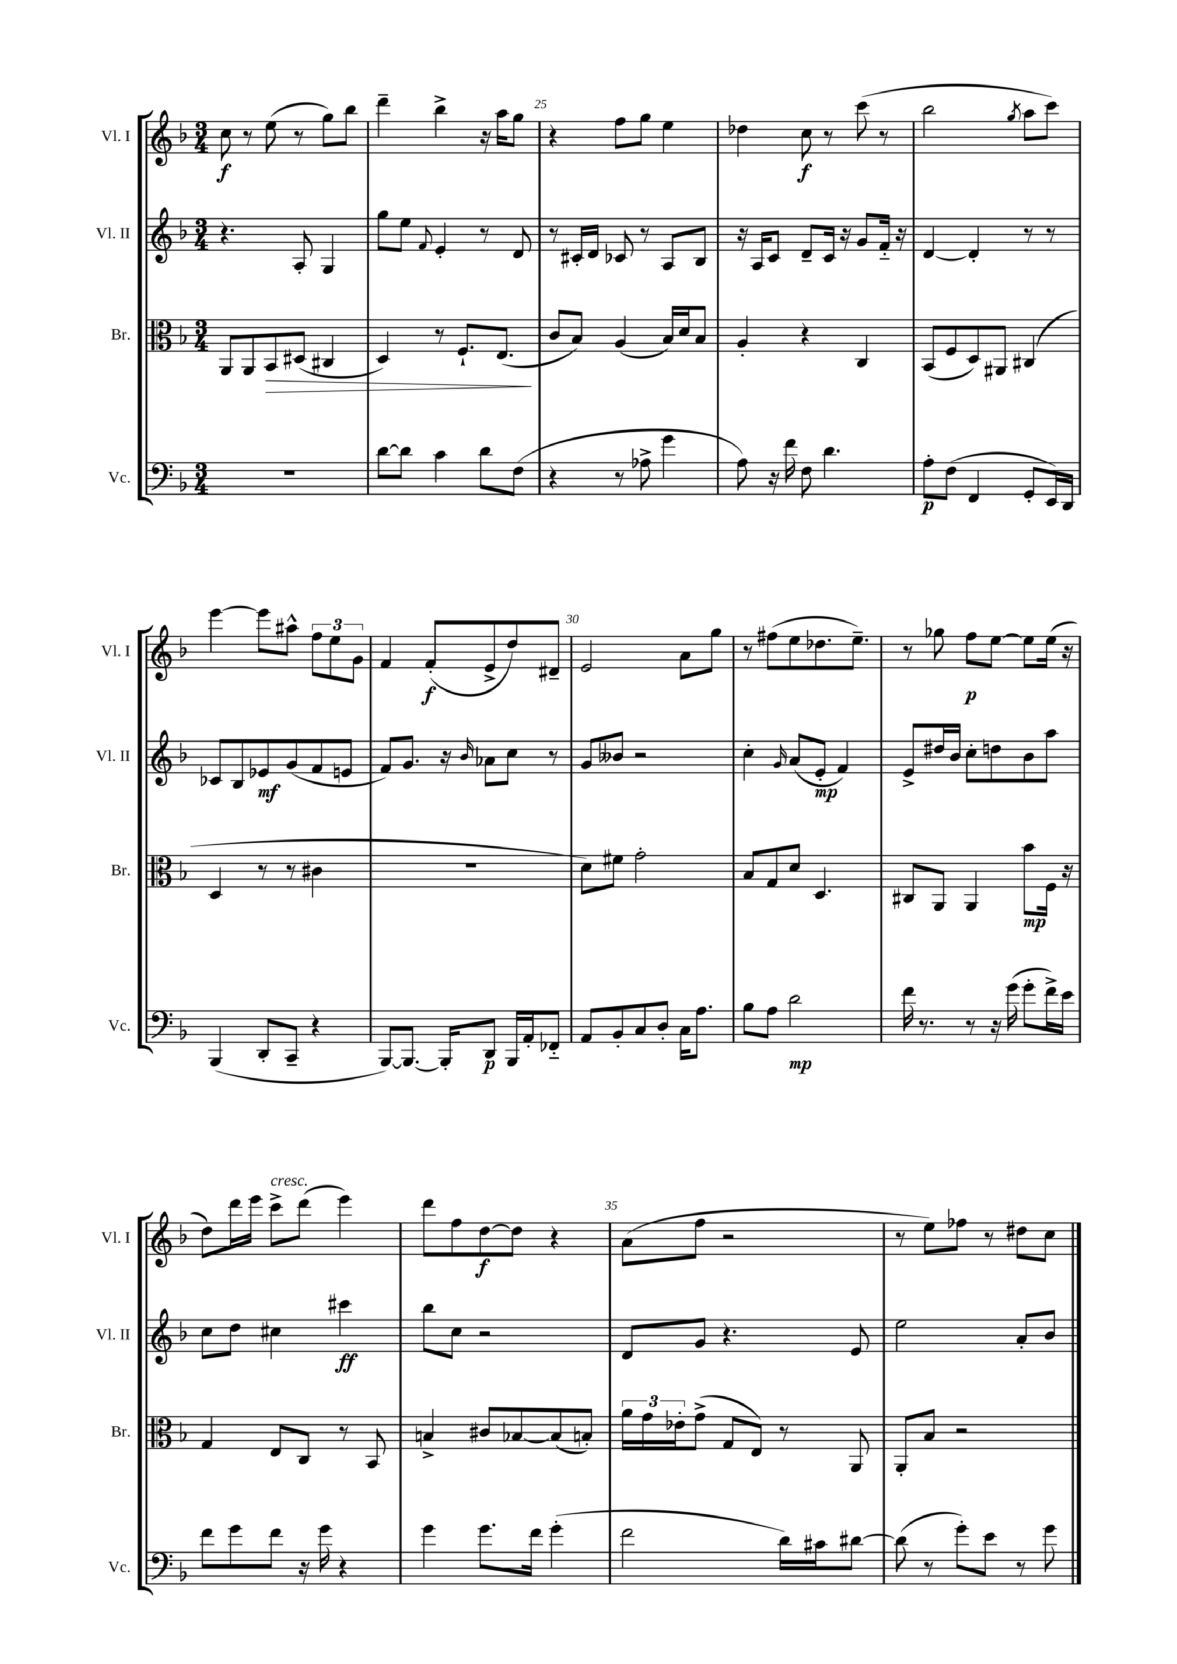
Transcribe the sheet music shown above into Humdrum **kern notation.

**kern	**dynam	**kern	**dynam	**kern	**dynam	**kern	**dynam
*part4	*part4	*part3	*part3	*part2	*part2	*part1	*part1
*staff4	*staff4	*staff3	*staff3	*staff2	*staff2	*staff1	*staff1
*I"Vc.	*	*I"Br.	*	*I"Vl. II	*	*I"Vl. I	*
*I'Vc.	*	*I'Br.	*	*I'Vl. II	*	*I'Vl. I	*
*clefF4	*	*clefC3	*	*clefG2	*	*clefG2	*
*k[b-]	*	*k[b-]	*	*k[b-]	*	*k[b-]	*
*M3/4	*	*M3/4	*	*M3/4	*	*M3/4	*
=23	=23	=23	=23	=23	=23	=23	=23
2.r	.	8AA/L	.	4.r	.	8cc\	f
.	.	8AA/	.	.	.	8r	.
!	!	!	!LO:HP:b	!	!	!	!
.	.	8BB-/	>	.	.	(8ee\	.
.	.	(8D#X/J	.	8A'/	.	8r	.
.	.	4C#X/	.	4G/	.	8gg\L)	.
.	.	.	.	.	.	8bb-\J	.
=24	=24	=24	=24	=24	=24	=24	=24
[8d\L	.	4D/)	.	8gg\L	.	4ddd~\	.
8d\J]	.	.	.	8ee\J	.	.	.
.	.	.	.	8qqf/	.	.	.
4c\	.	8r	.	4e'/	.	4bb-^\	.
.	.	8.F`/L	.	.	.	.	.
8d\L	.	.	.	8r	.	16r	.
.	.	(8.E/J	.	.	.	16aa\KL	.
(8F\J	.	.	.	8d/	.	8gg\J	.
.	.	.	]	.	.	.	.
=25	=25	=25	=25	=25	=25	=25	=25
4r	.	8c/L	.	8r	.	4r	.
.	.	8B-/J)	.	16c#X'/LL	.	.	.
.	.	.	.	16d/JJ	.	.	.
8r	.	(4A/	.	8c-X/	.	8ff\L	.
8A-X^\	.	.	.	8r	.	8gg\J	.
4g\	.	16B-/LL)	.	8A/L	.	4ee\	.
.	.	16d/J	.	.	.	.	.
.	.	8B-/J	.	8B-/J	.	.	.
=26	=26	=26	=26	=26	=26	=26	=26
8A\)	.	4A'/	.	16r	.	4dd-X\	.
.	.	.	.	16A/KL	.	.	.
16r	.	.	.	8c/J	.	.	.
16f\	.	.	.	.	.	.	.
8F\	.	4r	.	8d~/L	.	8cc\	f
4.d\	.	.	.	16c/Jk	.	8r	.
.	.	.	.	16r	.	.	.
.	.	4C/	.	8g/L	.	(8ccc\	.
.	.	.	.	16f/Jk	.	8r	.
.	.	.	.	16r	.	.	.
=27	=27	=27	=27	=27	=27	=27	=27
8A'\L	p	(8BB-/L	.	[4d/	.	2bb-\	.
(8F\J	.	8F/	.	.	.	.	.
4FF/	.	8D/)	.	4d'/]	.	.	.
.	.	8AA#X/J	.	.	.	.	.
.	.	.	.	.	.	8qgg/	.
8GG'/L	.	(4C#X/	.	8r	.	8aa\L	.
16EE/L)	.	.	.	8r	.	8ccc\J)	.
16DD/JJ	.	.	.	.	.	.	.
!!LO:LB:g=z
=28	=28	=28	=28	=28	=28	=28	=28
(4BBB-/	.	4D/	.	8c-X/L	.	[4eee\	.
.	.	.	.	8B-/	.	.	.
8DD'/L	.	8r	.	8e-X/	mf	8eee\L]	.
8CC~/J	.	8r	.	(8g/	.	8aa#X^^\J	.
4r	.	4c#X\	.	8f/	.	12ff\L	.
.	.	.	.	.	.	12ee\	.
.	.	.	.	8en/J	.	.	.
.	.	.	.	.	.	12g\J	.
=29	=29	=29	=29	=29	=29	=29	=29
[8BBB-/L)	.	2.r	.	8f/L)	.	4f/	.
8.BBB-/J_	.	.	.	8.g/J	.	.	.
.	.	.	.	.	.	(8f'/L	f
16BBB-'/KL]	.	.	.	16r	.	.	.
.	.	.	.	16qqb-/	.	.	.
8DD/J	p	.	.	8a-X\L	.	8e^/	.
16BBB-/LL	.	.	.	8cc\J	.	8dd/)	.
16AA'/J	.	.	.	.	.	.	.
8FF-X/J	.	.	.	8r	.	8d#X~/J	.
=30	=30	=30	=30	=30	=30	=30	=30
8AA/L	.	8d\L)	.	8g/L	.	2e/	.
8BB-'/	.	8f#X\J	.	8b--X/J	.	.	.
8C/	.	2g'\	.	2r	.	.	.
8D'/J	.	.	.	.	.	.	.
16C\KL	.	.	.	.	.	8a\L	.
8.A\J	.	.	.	.	.	.	.
.	.	.	.	.	.	8gg\J	.
=31	=31	=31	=31	=31	=31	=31	=31
8B-\L	.	8B-/L	.	4cc'\	.	8r	.
8A\J	.	8G/	.	.	.	(8ff#X\L	.
.	.	.	.	16qqg/	.	.	.
2d\	mp	8d/J	.	(8a/L	.	8ee\	.
.	.	4.D/	.	8e'/J	mp	8.dd-X\	.
.	.	.	.	4f/)	.	.	.
.	.	.	.	.	.	8.ee~\J)	.
=32	=32	=32	=32	=32	=32	=32	=32
16f\	.	8C#X/L	.	8e^/L	.	8r	.
8.r	.	.	.	.	.	.	.
.	.	8AA/J	.	16dd#X/L	.	8gg-X\	.
.	.	.	.	16b-/JJ	.	.	.
8r	.	4AA/	.	8cc'\L	.	8ff\L	p
16r	.	.	.	8ddn\	.	[8ee\J	.
(16g\	.	.	.	.	.	.	.
8g'\L	.	8b-\L	mp	8b-\	.	8ee\L]	.
16f^\L)	.	16F\Jk	.	8aa\J	.	(16ee\Jk	.
16e\JJ	.	16r	.	.	.	16r	.
!!LO:LB:g=z
=33	=33	=33	=33	=33	=33	=33	=33
8f\L	.	4G/	.	8cc\L	.	8dd\L)	.
8g\	.	.	.	8dd\J	.	16ddd\L	.
.	.	.	.	.	.	16eee\JJ	.
!	!	!	!	!	!	!LO:TX:a:i:t=cresc.	!
8f\J	.	8E/L	.	4cc#X\	.	8ccc^\L	.
16r	.	8C/J	.	.	.	(8ddd\J	.
16g\	.	.	.	.	.	.	.
4r	.	8r	.	4ccc#X\	ff	4eee\)	.
.	.	8BB-/	.	.	.	.	.
=34	=34	=34	=34	=34	=34	=34	=34
4g\	.	4Bn^/	.	8bb-\L	.	8ddd\L	.
.	.	.	.	8cc\J	.	8ff\	.
8.g\L	.	8c#X/L	.	2r	.	[8dd\	f
.	.	[8B-X/	.	.	.	8dd\J]	.
16f\Jk	.	.	.	.	.	.	.
(4g'\	.	(8B-/]	.	.	.	4r	.
.	.	8Bn'/J)	.	.	.	.	.
=35	=35	=35	=35	=35	=35	=35	=35
2f\	.	24a\LL	.	8d/L	.	(8a\L	.
.	.	24g\	.	.	.	.	.
.	.	24e-X'\J	.	.	.	.	.
.	.	(8g^\J	.	8g/J	.	8ff\J	.
.	.	8G/L	.	4.r	.	2r	.
.	.	8E/J)	.	.	.	.	.
16d\LL)	.	8r	.	.	.	.	.
16c#X\J	.	.	.	.	.	.	.
[8d#X\J	.	8AA/	.	8e/	.	.	.
=36	=36	=36	=36	=36	=36	=36	=36
(8d#\]	.	8AA'/L	.	2ee\	.	8r	.
8r	.	8B-/J	.	.	.	8ee\L)	.
8g'\L)	.	2r	.	.	.	8ff-X\J	.
8e\J	.	.	.	.	.	8r	.
8r	.	.	.	8a'/L	.	8dd#X\L	.
8g\	.	.	.	8b-/J	.	8cc\J	.
==	==	==	==	==	==	==	==
*-	*-	*-	*-	*-	*-	*-	*-
